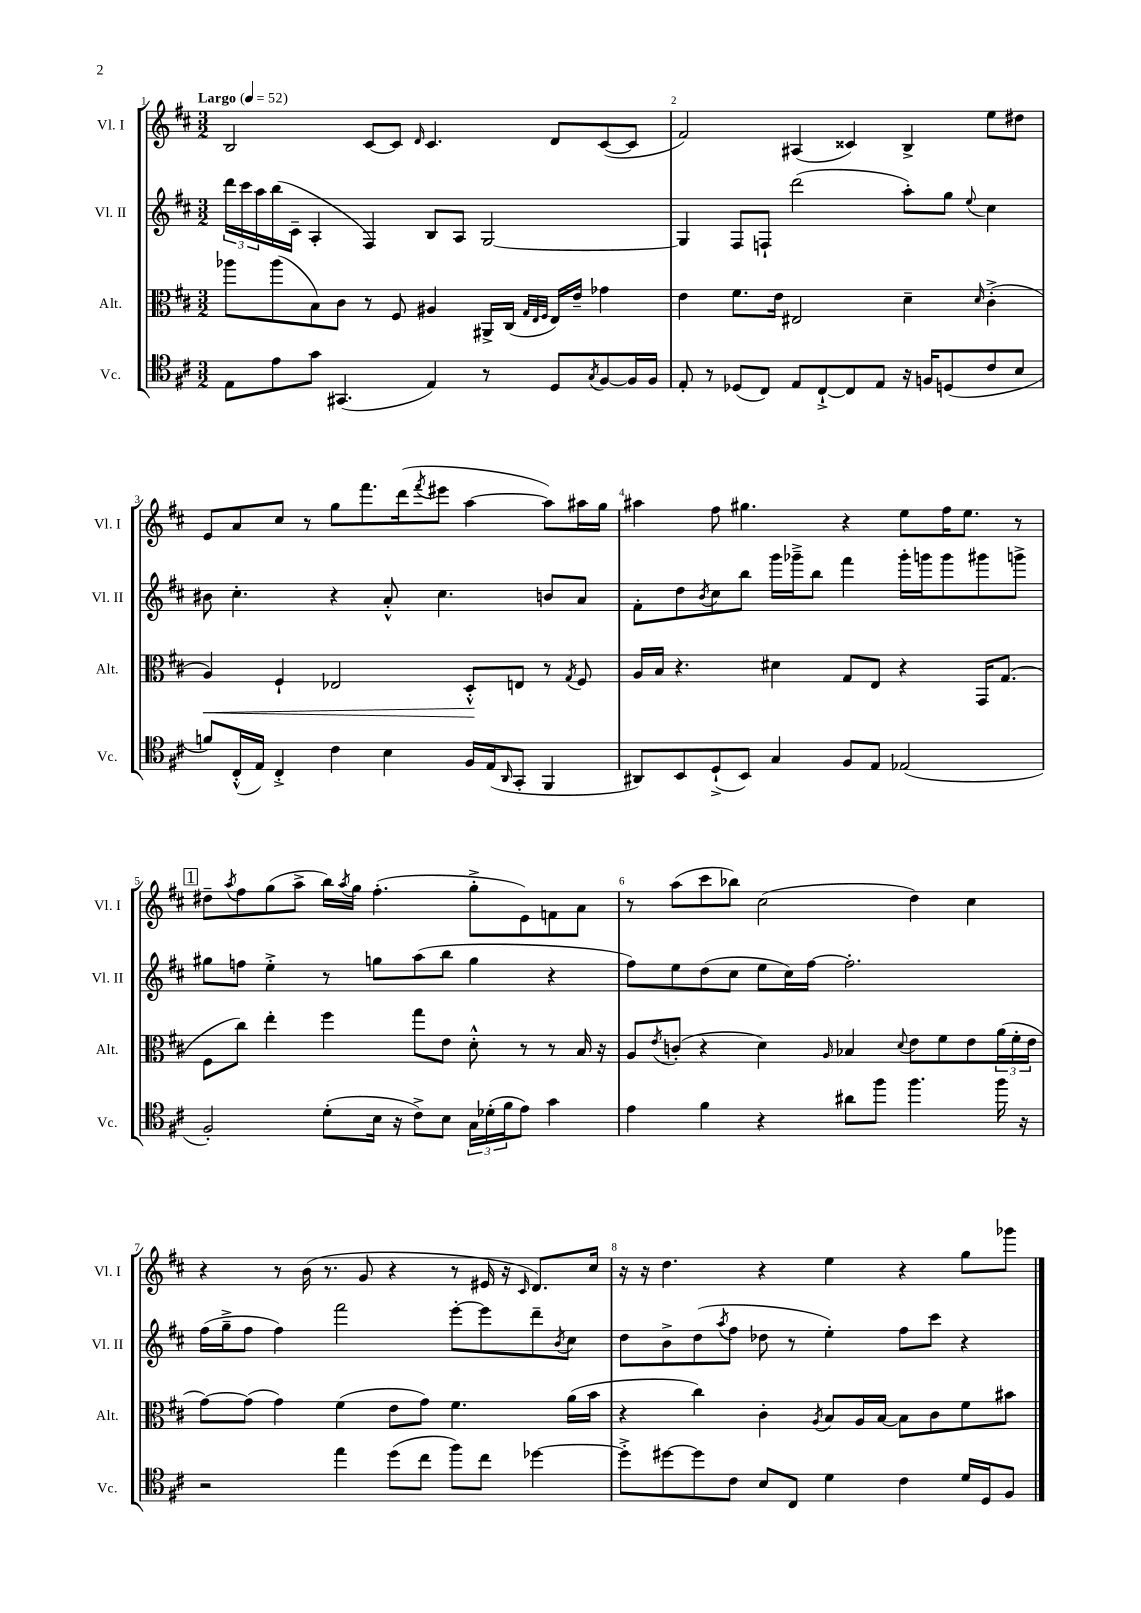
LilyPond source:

<<
\new StaffGroup <<
\new Staff = "s0" \with { instrumentName = "Vl. I" shortInstrumentName = "Vl. I" } {
    \clef treble \key d \major \numericTimeSignature \time 3/2 \tempo "Largo" 4 = 52
    b2 cis'8~ cis'8 \grace { d'16 } cis'4. d'8 cis'8~( cis'8 |
    fis'2) ais4( cisis'4) b4-> e''8 dis''8 |
    e'8 a'8 cis''8 r8 g''8 fis'''8. d'''16( \acciaccatura { fis'''8 } eis'''8 a''4~ a''8) ais''16 g''16 |
    ais''4 fis''8 gis''4. r4 e''8 fis''16 e''8. r8 |
    \mark \markup { \box "1" } dis''8-- \acciaccatura { a''8 } fis''8 g''8( a''8-> b''16) \acciaccatura { a''8 } g''16 fis''4.-.( g''8-.-> e'8) f'8 a'8 |
    r8 a''8( cis'''8 bes''8) cis''2( d''4) cis''4 |
    r4 r8 b'16( r8. g'8 r4 r8 eis'16 r16 \grace { cis'16 } d'8.) cis''16 |
    r16 r16 d''4. r4 e''4 r4 g''8 ges'''8 \bar "|." |
}
\new Staff = "s1" \with { instrumentName = "Vl. II" shortInstrumentName = "Vl. II" } {
    \clef treble \key d \major \numericTimeSignature \time 3/2
    \tuplet 3/2 { d'''16 cis'''16 a''16 } b''16( cis'16-- a4-. fis4) b8 a8 g2~ |
    g4 fis8 f8-! d'''2( a''8-.) g''8 \appoggiatura { e''8 } cis''4 |
    bis'8 cis''4.-. r4 a'8-.-^ cis''4. b'8 a'8 |
    fis'8-. d''8 \acciaccatura { b'8 } cis''8 b''8 g'''16 ges'''16---> b''8 fis'''4 ges'''16-. g'''16 g'''8 gis'''8 g'''8-> |
    \mark \markup { \box "1" } gis''8 f''8 e''4-.-> r8 g''8 a''8( b''8 g''4 r4 |
    fis''8) e''8 d''8( cis''8 e''8 cis''16) fis''16~ fis''2.-. |
    fis''16( g''16---> fis''8 fis''4) fis'''2 e'''8~-. e'''8 d'''8-- \acciaccatura { b'8 } cis''8 |
    d''8 b'8-> d''8( \acciaccatura { a''8 } fis''8 des''8 r8 e''4-.) fis''8 cis'''8 r4 \bar "|." |
}
\new Staff = "s2" \with { instrumentName = "Alt." shortInstrumentName = "Alt." } {
    \clef alto \key d \major \numericTimeSignature \time 3/2
    aes''8 aes''8( b8) cis'8 r8 fis8 ais4 ais,16-> cis16( \grace { g32 e32 fis32 } e16) e'16-- ges'4 |
    e'4 fis'8. e'16 eis2 d'4-- \grace { d'16 } cis'4-.->( |
    a4\<) fis4-! ees2 d8-.-^\! e8 r8 \acciaccatura { g8 } fis8 |
    a16 b16 r4. dis'4 g8 e8 r4 g,16 g8.( |
    \mark \markup { \box "1" } fis8 cis''8) e''4-. fis''4 g''8 e'8 d'8-.-^ r8 r8 b16 r16 |
    a8 \acciaccatura { e'8 } c'8-.( r4 d'4) \grace { a16 } bes4 \appoggiatura { d'8 } e'8 fis'8 e'8 \tuplet 3/2 { a'16( fis'16-. e'16 } |
    g'8~) g'8( g'4) fis'4( e'8 g'8) fis'4. a'16( b'16 |
    r4 cis''4) cis'4-. \acciaccatura { a8 } b8 a16 b16~ b8 cis'8 fis'8 bis'8 \bar "|." |
}
\new Staff = "s3" \with { instrumentName = "Vc." shortInstrumentName = "Vc." } {
    \clef tenor \key d \major \numericTimeSignature \time 3/2
    e8 e'8 g'8 gis,4.( e4) r8 d8 \acciaccatura { g8 } fis8~ fis16 fis16 |
    e8-. r8 des8( cis8) e8 cis8~-!-> cis8 e8 r16 f16 d8( cis'8 b8 |
    f'8) cis16-.-^( e16) cis4-.-> cis'4 b4 fis16 e16( \grace { a,16 } g,8-. fis,4 |
    ais,8) b,8 d8-!->( b,8) g4 fis8 e8 ees2( |
    \mark \markup { \box "1" } fis2-.) d'8-.( b16 r16 cis'8->) b8 \tuplet 3/2 { g16 des'16-.( fis'16 } e'8) g'4 |
    e'4 fis'4 r4 ais'8 fis''8 fis''4. fis''16 r16 |
    r2 e''4 d''8( cis''8 fis''8) cis''8 des''4~ |
    des''8-.-> dis''8~ dis''8 cis'8 b8 cis8 d'4 cis'4 d'16 d16 fis8 \bar "|." |
}
>>
>>
\layout { \context { \Score \override BarNumber.break-visibility = ##(#f #t #t) barNumberVisibility = #all-bar-numbers-visible } }
